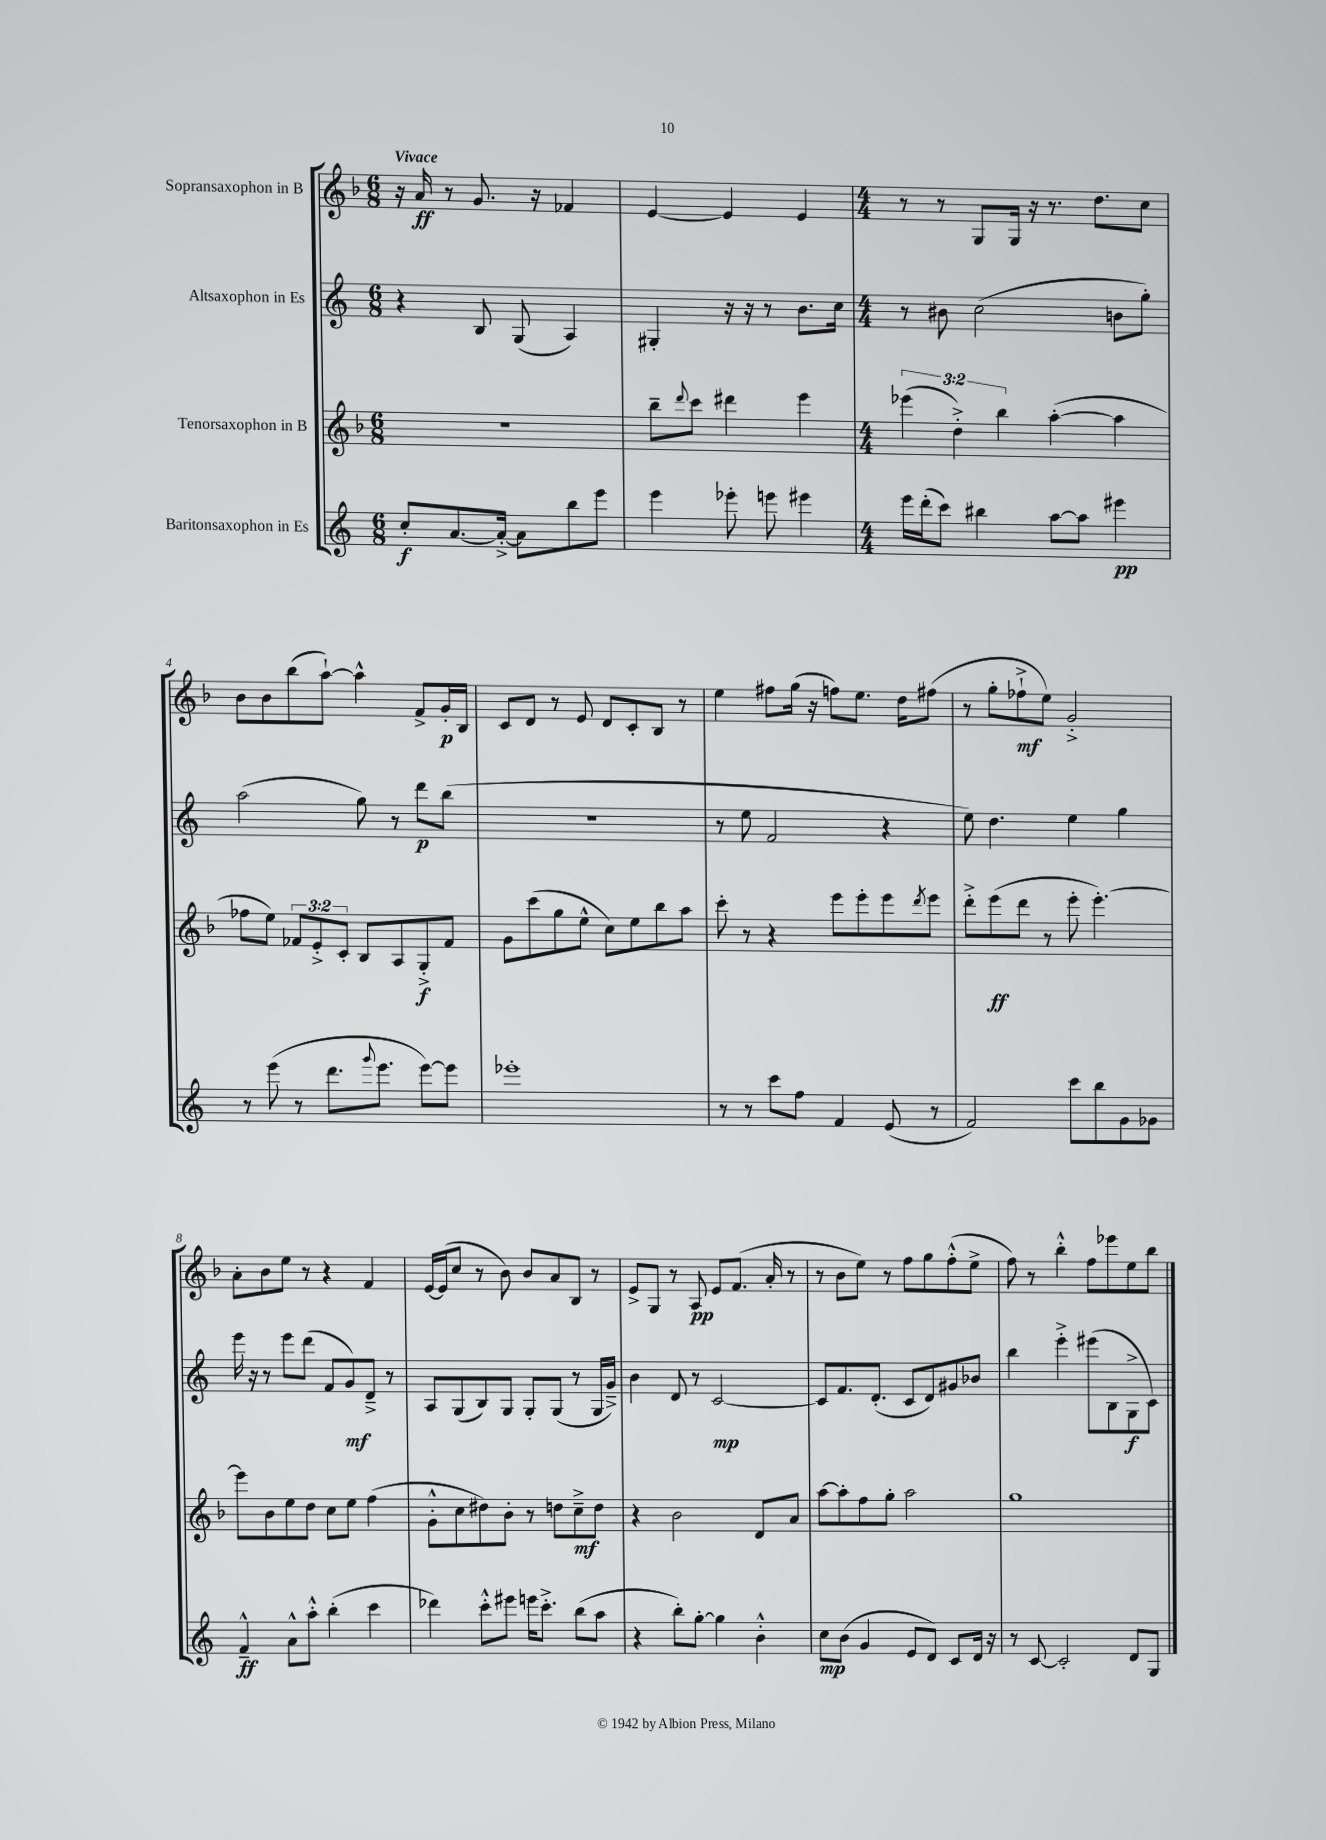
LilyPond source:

<<
\new StaffGroup <<
\new Staff = "s0" \with { instrumentName = "Sopransaxophon in B" } {
    \clef treble \key f \major \numericTimeSignature \time 6/8 \tempo "Vivace"
    r16 a'16\ff r8 g'8. r16 fes'4 |
    e'4~ e'4 e'4 |
    \numericTimeSignature \time 4/4 r8 r8 g8 g16 r16 r8. d''8. c''8 |
    bes'8 bes'8 bes''8( a''8~-!) a''4-^ f'8-> g'16-.\p bes16 |
    c'8 d'8 r8 e'8 d'8 c'8-. bes8 r8 |
    e''4 fis''8 g''16( r16 f''8) e''8. d''16 fis''8( |
    r8 g''8-. fes''8-!->\mf e''8) g'2-.-> |
    a'8-. bes'8 e''8 r8 r4 f'4 |
    e'16~ e'16( c''8 r8 bes'8) bes'8 a'8 bes8 r8 |
    e'8-> g8 r8 a8\pp e'8 f'8.( a'16-. r8 |
    r8 bes'8 e''8) r8 f''8 g''8 f''8-.-^( e''8-> |
    f''8) r8 bes''4-.-^ f''8 ees'''8 e''8 bes''8 \bar "|." |
}
\new Staff = "s1" \with { instrumentName = "Altsaxophon in Es" } {
    \clef treble \key c \major \numericTimeSignature \time 6/8
    r4 b8 g8( a4) |
    gis4-. r16 r16 r8 b'8. c''16 |
    \numericTimeSignature \time 4/4 r8 bis'8 c''2( b'8 g''8-.) |
    a''2( g''8) r8 d'''8\p b''8( |
    r1 |
    r8 e''8 f'2 r4 |
    e''8) d''4. e''4 g''4 |
    e'''16 r16 r8 e'''8 d'''8( f'8 g'8\mf) d'8---> r8 |
    a8 g8( b8) g8 g8-. g8( r8 g16 g'16--->) |
    b'4 d'8 r8 c'2~\mp |
    c'8 f'8. d'8.-.( c'8 d'8) gis'8 bes'8 |
    b''4 e'''4-.-> eis'''8( b8 g8->\f c'8) \bar "|." |
}
\new Staff = "s2" \with { instrumentName = "Tenorsaxophon in B" } {
    \clef treble \key f \major \numericTimeSignature \time 6/8 \override Staff.TupletNumber.text = #tuplet-number::calc-fraction-text
    R2. |
    bes''8-- \appoggiatura { d'''8 } c'''8 dis'''4 e'''4 |
    \numericTimeSignature \time 4/4 \tuplet 3/2 { ees'''4( d''4-.->) bes''4 } a''4~-.( a''4 |
    fes''8 e''8) \tuplet 3/2 { fes'8 e'8-.-> c'8-. } bes8 a8 g8-.->\f fes'8 |
    g'8 c'''8( g''8 e''8-^ c''8) e''8 bes''8 a''8 |
    c'''8-. r8 r4 e'''8 e'''8-. e'''8 \acciaccatura { d'''8 } e'''8 |
    d'''8-.-> e'''8\ff( d'''8 r8 e'''8-. e'''4.~-.) |
    e'''8 bes'8 e''8 d''8 c''8 e''8 f''4( |
    g'8-.-^ c''8 dis''8) bes'8-. r8 d''8 c''8--->\mf d''8 |
    r4 bes'2 d'8 a'8 |
    a''8~ a''8-. f''8 g''8-. a''2 |
    g''1 \bar "|." |
}
\new Staff = "s3" \with { instrumentName = "Baritonsaxophon in Es" } {
    \clef treble \key c \major \numericTimeSignature \time 6/8
    c''8-.\f a'8.~ a'16~-.-> a'8 b''8 e'''8 |
    e'''4 ees'''8-. e'''8 eis'''4 |
    \numericTimeSignature \time 4/4 e'''16 d'''16-.( c'''8) bis''4 a''8~ a''8 eis'''4\pp |
    r8 e'''8( r8 d'''8. \appoggiatura { g'''8 } e'''8. e'''8~) e'''8 |
    ees'''1-. |
    r8 r8 c'''8 f''8 f'4 e'8( r8 |
    f'2) c'''8 b''8 g'8 ges'8 |
    f'4---^\ff a'8-^ a''8-.-^ b''4-.( c'''4 |
    des'''4) c'''8-.-^ eis'''8 e'''16 c'''8.-.-> b''8( a''8 |
    r4 b''8-.) g''8~-. g''4 b'4-.-^ |
    c''8\mp b'8( g'4 e'8 d'8) c'8 d'16 r16 |
    r8 c'8~ c'2-. d'8 g8 \bar "|." |
}
>>
>>
